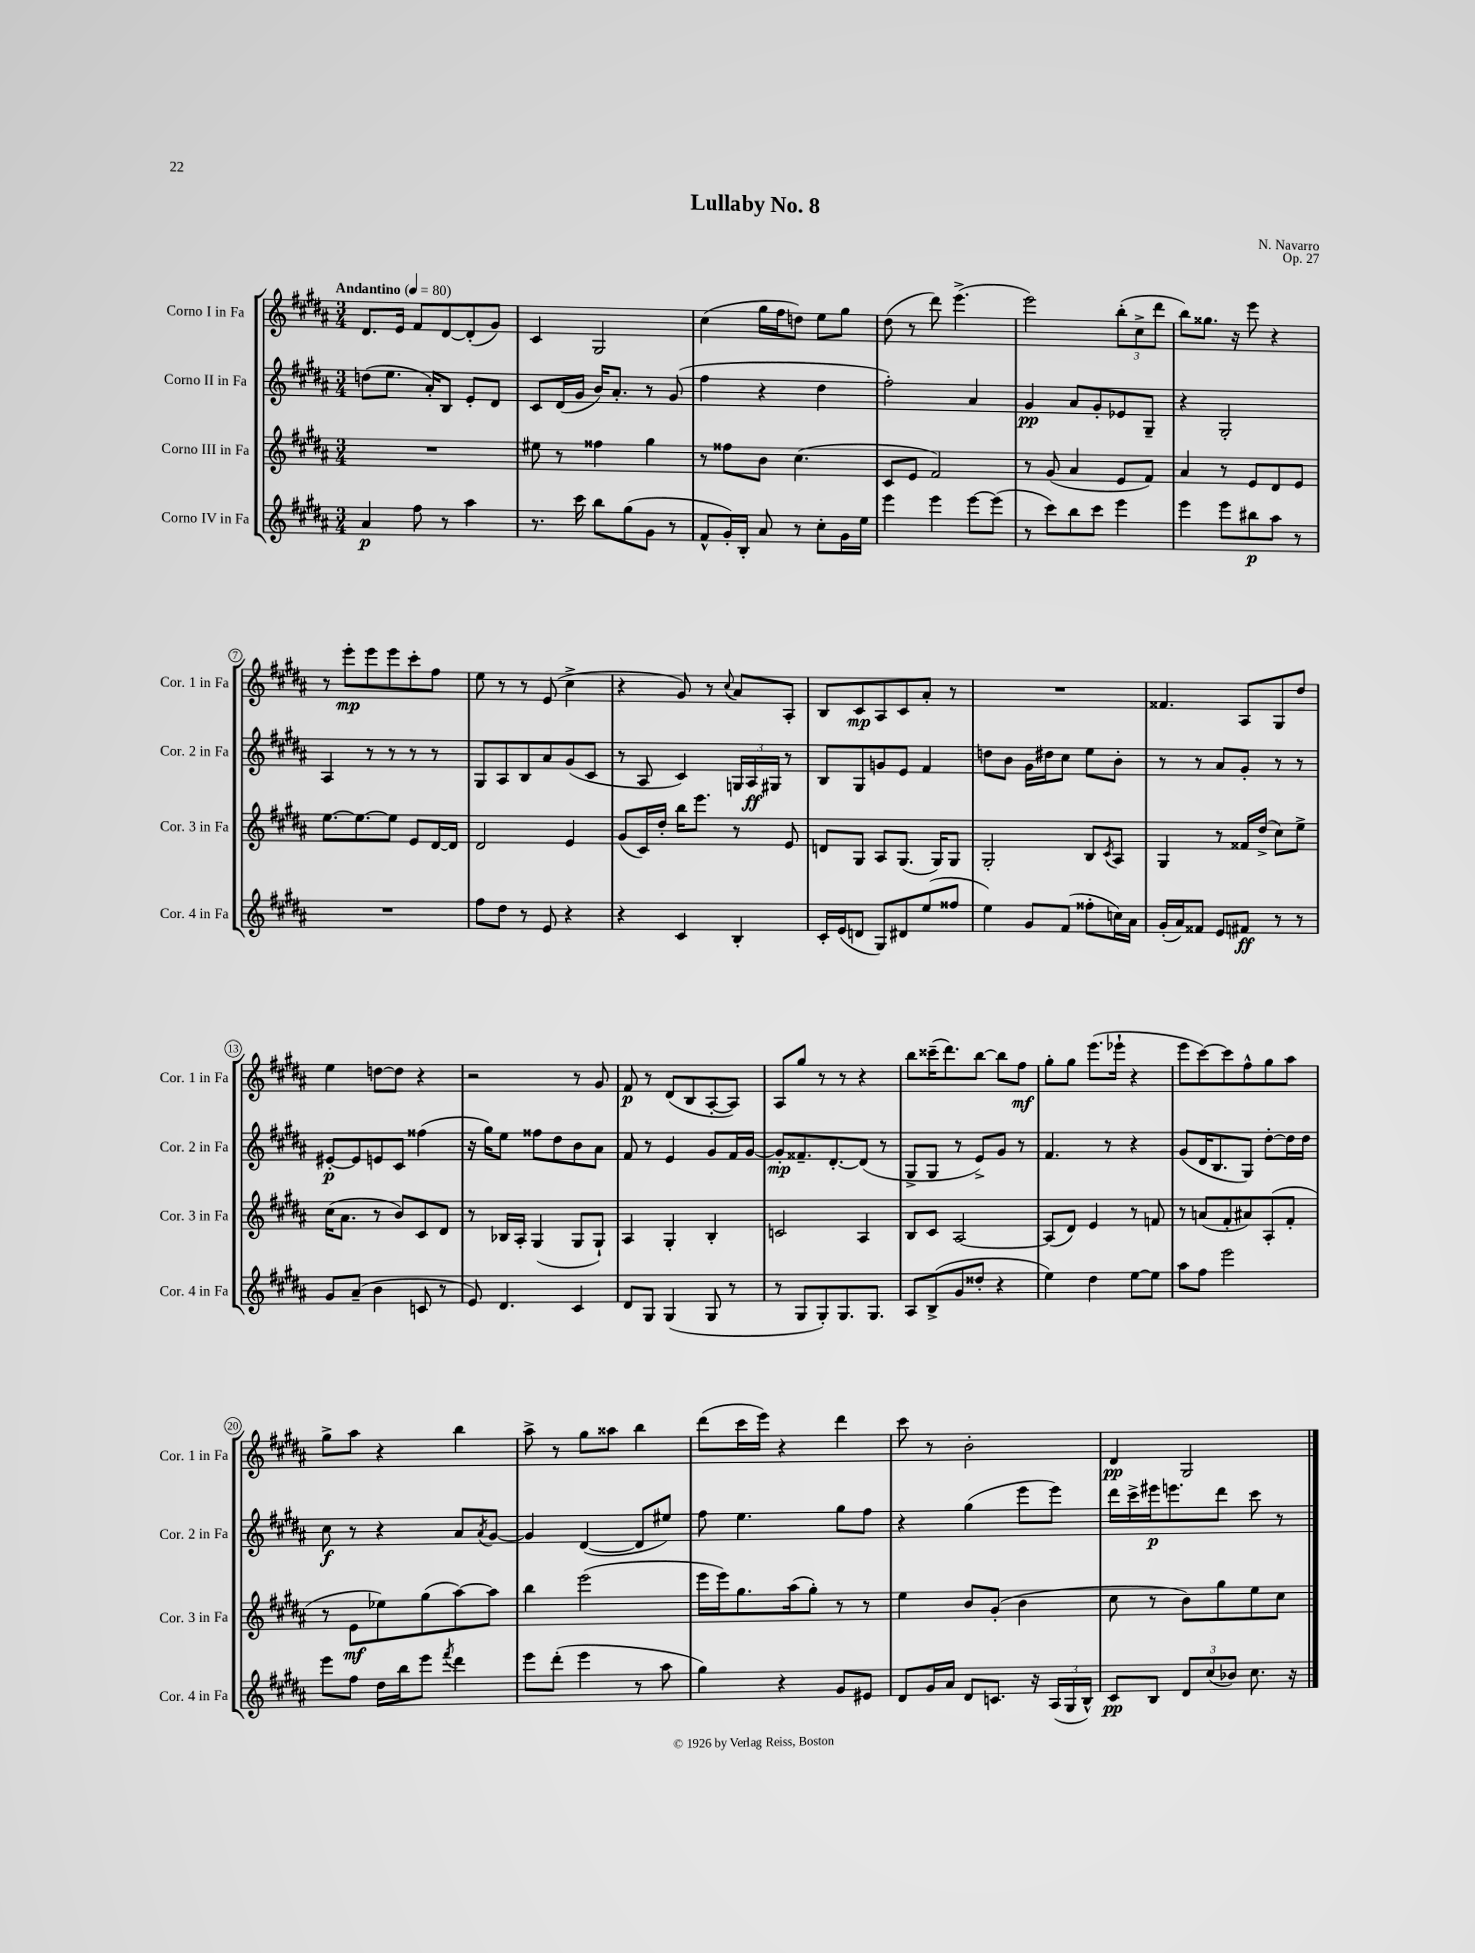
\header { title = "Lullaby No. 8" composer = "N. Navarro" opus = "Op. 27" }
<<
\new StaffGroup <<
\new Staff = "s0" \with { instrumentName = "Corno I in Fa" shortInstrumentName = "Cor. 1 in Fa" } {
    \clef treble \key b \major \numericTimeSignature \time 3/4 \tempo "Andantino" 4 = 80
    dis'8. e'16 fis'8 dis'8~ dis'8-.( gis'8) |
    cis'4 gis2 |
    cis''4( gis''16 fis''16 d''8) e''8 gis''8 |
    dis''8( r8 dis'''8) e'''4.->( |
    e'''2) \tuplet 3/2 { b''8-.( cis''8-> dis'''8 } |
    b''8) gisis''8. r16 e'''8 r4 |
    r8 e'''8-.\mp e'''8 e'''8 cis'''8-. fis''8 |
    e''8 r8 r8 e'8( cis''4-> |
    r4 gis'8) r8 \appoggiatura { cis''8 } ais'8 ais8-. |
    b8 cis'8\mp ais8 cis'8 ais'8-. r8 |
    R2. |
    fisis'4. ais8 gis8 dis''8 |
    e''4 d''8~ d''8 r4 |
    r2 r8 gis'8 |
    fis'8\p r8 dis'8( b8 ais8~-. ais8) |
    ais8 gis''8 r8 r8 r4 |
    b''8 cisis'''16--( dis'''8.) b''8~ b''8 fis''8\mf |
    gis''8-. gis''8 e'''8.( ees'''16-! r4 |
    e'''8 cis'''8~) cis'''8 fis''8-^ gis''8 ais''8 |
    gis''8-> ais''8 r4 b''4 |
    ais''8-> r8 gis''8 aisis''8 b''4 |
    dis'''8( cis'''16 e'''16) r4 dis'''4 |
    cis'''8 r8 b'2-. |
    dis'4\pp gis2 \bar "|." |
}
\new Staff = "s1" \with { instrumentName = "Corno II in Fa" shortInstrumentName = "Cor. 2 in Fa" } {
    \clef treble \key b \major \numericTimeSignature \time 3/4
    d''8( e''8. ais'16-.) b8 e'8-. dis'8 |
    cis'8 dis'16( gis'16 b'16) ais'8.-. r8 gis'8( |
    fis''4 r4 dis''4 |
    fis''2-.) ais'4 |
    gis'4\pp ais'8 gis'8-. ees'8 gis8-- |
    r4 gis2-. |
    ais4 r8 r8 r8 r8 |
    gis8 ais8 b8 ais'8 gis'8( cis'8 |
    r8 ais8 cis'4) \tuplet 3/2 { g16 ais16\ff gis16 } r8 |
    b8 gis8 g'8 e'8 fis'4 |
    d''8 b'8 gis'16 dis''16 cis''8 e''8 b'8-. |
    r8 r8 ais'8 gis'8-. r8 r8 |
    eis'8~-.\p eis'8 e'8 cis'8 fisis''4( |
    r16 gis''16) e''8 fisis''8 dis''8 b'8 ais'8 |
    fis'8 r8 e'4 gis'8 fis'16 gis'16~ |
    gis'8-.\mp fisis'8.-- dis'8.~-. dis'8( r8 |
    gis8-> gis8 r8 e'8->) gis'8 r8 |
    fis'4. r8 r4 |
    gis'8( dis'16 b8. gis8) dis''8~-. dis''16 dis''16 |
    cis''8\f r8 r4 ais'8 \acciaccatura { ais'8 } gis'8~ |
    gis'4 dis'4~( dis'8 eis''8) |
    fis''8 e''4. gis''8 fis''8 |
    r4 gis''4( e'''8 e'''8) |
    dis'''16 cis'''16-> eis'''16\p e'''8. dis'''8 cis'''8 r8 \bar "|." |
}
\new Staff = "s2" \with { instrumentName = "Corno III in Fa" shortInstrumentName = "Cor. 3 in Fa" } {
    \clef treble \key b \major \numericTimeSignature \time 3/4
    R2. |
    eis''8 r8 fisis''4 gis''4 |
    r8 fisis''8 b'8 cis''4.( |
    cis'8 e'8 fis'2) |
    r8 gis'8( ais'4 e'8 fis'8) |
    ais'4 r8 e'8 dis'8 e'8 |
    e''8.~ e''8.~ e''8 e'8 dis'16~ dis'16 |
    dis'2 e'4 |
    gis'8( cis'16) dis''16-. b''16 e'''8. r8 e'8 |
    d'8 gis8 ais8 gis8.( gis16) gis8 |
    gis2-. b8 \acciaccatura { cis'8 } ais8 |
    gis4 r8 fisis'16 dis''16->( cis''8) e''8-> |
    cis''16( ais'8. r8 b'8) cis'8 dis'8 |
    r8 bes16 ais16-. gis4( gis8 gis8-!) |
    ais4 gis4-. b4-. |
    c'2 ais4 |
    b8 cis'8 ais2~ |
    ais8( dis'8) e'4 r8 f'8 |
    r8 a'8( fis'8-. ais'8) ais8-.( fis'8-. |
    r8 e'8\mf ees''8) gis''8( ais''8~) ais''8 |
    b''4 e'''2( |
    e'''16 e'''16) gis''8. ais''16( gis''8-.) r8 r8 |
    e''4 b'8 gis'8-.( b'4 |
    cis''8 r8 b'8) gis''8 e''8 cis''8 \bar "|." |
}
\new Staff = "s3" \with { instrumentName = "Corno IV in Fa" shortInstrumentName = "Cor. 4 in Fa" } {
    \clef treble \key b \major \numericTimeSignature \time 3/4
    ais'4\p fis''8 r8 ais''4 |
    r8. cis'''16 b''8 gis''8( gis'8 r8 |
    fis'8-^ gis'16-.) b16-. ais'8 r8 cis''8-. gis'16 e''16 |
    e'''4 e'''4 e'''8~ e'''8( |
    r8 cis'''8) b''8 cis'''8 e'''4 |
    e'''4 e'''8 bis''8\p ais''8 r8 |
    R2. |
    fis''8 dis''8 r8 e'8 r4 |
    r4 cis'4 b4-. |
    cis'16-. e'16( d'8 gis8) dis'8 e''8( fisis''8 |
    e''4) gis'8 fis'8( fisis''8-. c''16) ais'16 |
    gis'16-.( ais'16) fisis'8 e'8 fis'8\ff r8 r8 |
    gis'8 ais'8--( b'4 c'8 r8 |
    e'8) dis'4. cis'4 |
    dis'8 gis8 gis4( gis8 r8 |
    r8 gis8 gis8-.) gis8. gis8. |
    ais8 b8->( gis'8 disis''8-. r4 |
    e''4) dis''4 e''8~ e''8 |
    ais''8 fis''8 e'''2 |
    e'''8 fis''8 dis''16 b''16 e'''8 \acciaccatura { fis'''8 } dis'''4 |
    e'''8 dis'''8-.( e'''4 r8 ais''8 |
    gis''4) r4 gis'8 eis'8 |
    dis'8 gis'16 ais'16 dis'8 c'8. r16 \tuplet 3/2 { ais16( gis16 b16-^) } |
    cis'8\pp b8 \tuplet 3/2 { dis'8 cis''8( bes'8) } cis''8. r16 \bar "|." |
}
>>
>>
\layout { \context { \Score \override BarNumber.stencil = #(make-stencil-circler 0.1 0.3 ly:text-interface::print) } }
